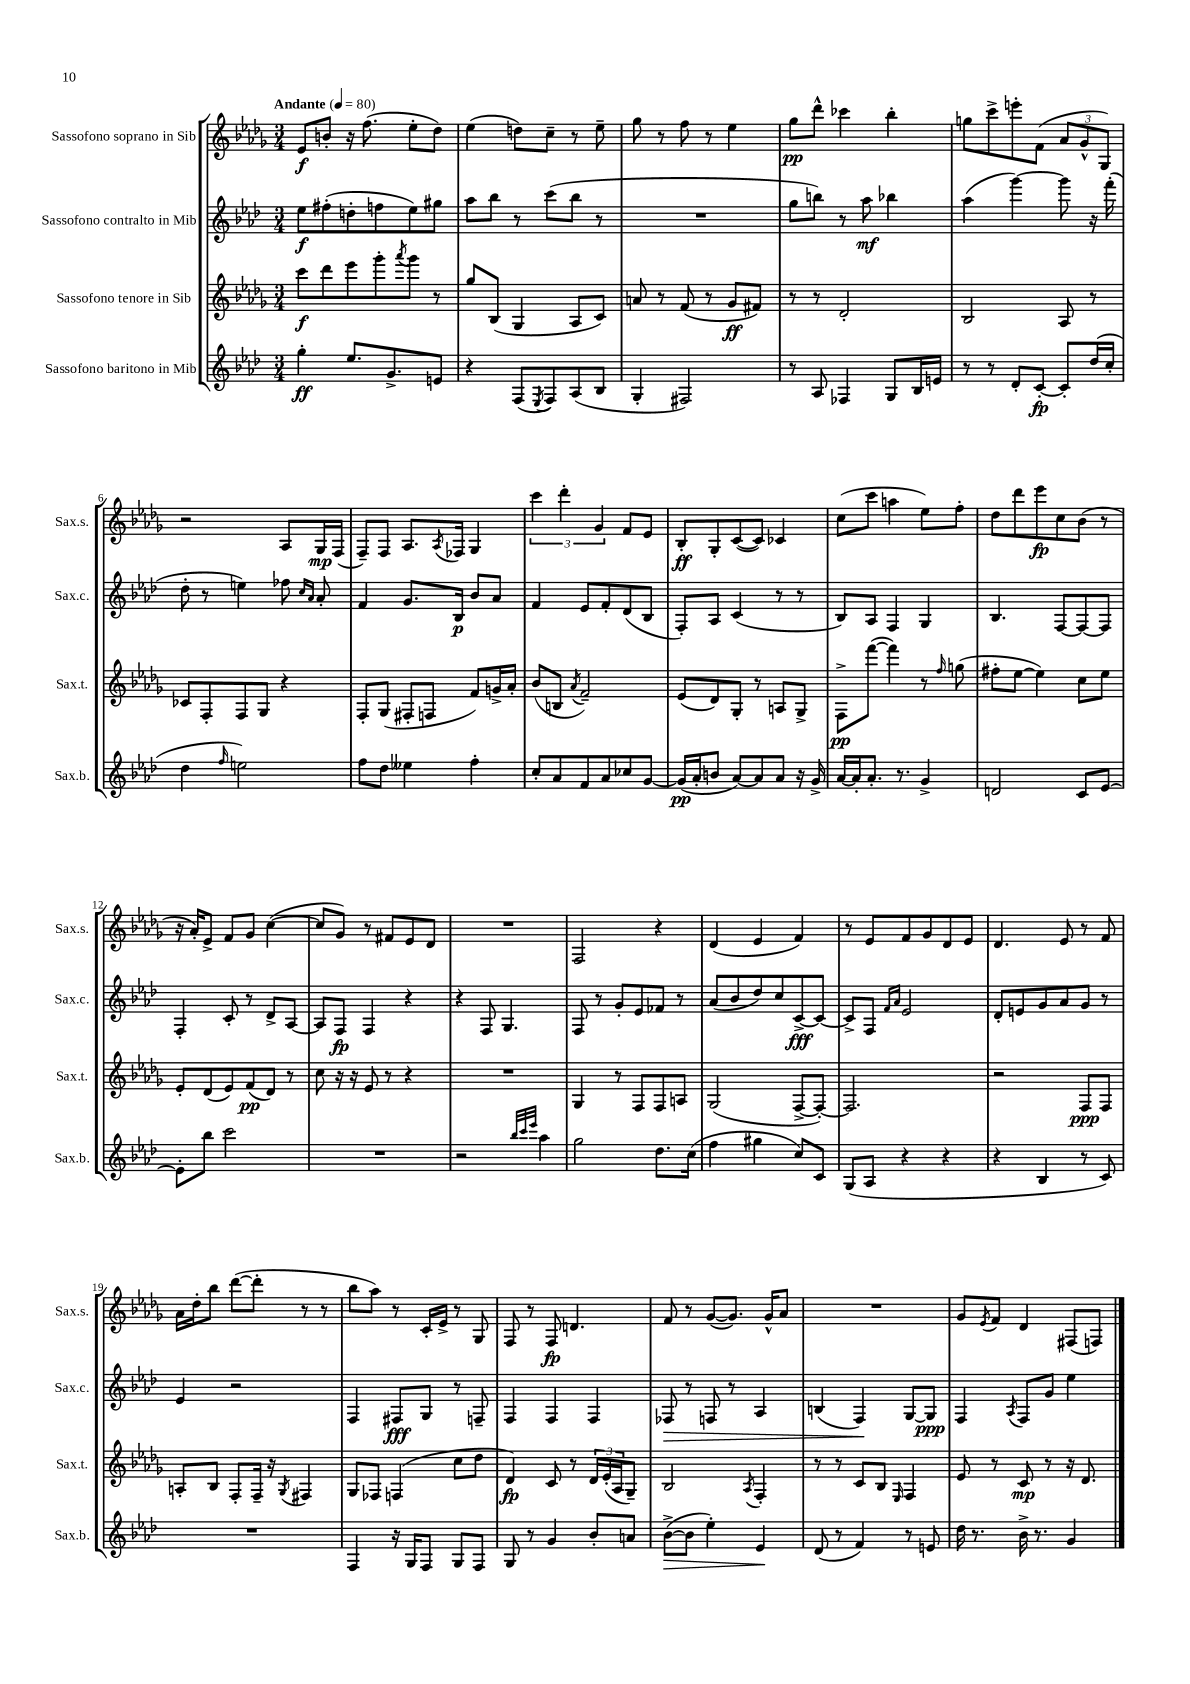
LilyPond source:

<<
\new StaffGroup <<
\new Staff = "s0" \with { instrumentName = "Sassofono soprano in Sib" shortInstrumentName = "Sax.s." } {
    \clef treble \key des \major \numericTimeSignature \time 3/4 \tempo "Andante" 4 = 80
    ees'8\f b'8-. r16 f''8.( ees''8-. des''8) |
    ees''4( d''8) c''8-- r8 ees''8-- |
    ges''8 r8 f''8 r8 ees''4 |
    ges''8\pp des'''8-^ ces'''4 bes''4-. |
    g''8 c'''8-> e'''8-. f'8( \tuplet 3/2 { aes'8 ges'8-^ ges8) } |
    r2 aes8 ges16\mp f16( |
    f8--) f8 aes8. \acciaccatura { aes8 } fes16 ges4 |
    \tuplet 3/2 { c'''4 des'''4-. ges'4 } f'8 ees'8 |
    bes8-.\ff ges8-. c'8~( c'8) ces'4 |
    c''8( c'''8 a''4 ees''8) f''8-. |
    des''8 des'''8 ees'''8\fp c''8 bes'8( r8 |
    r16 aes'16-.) ees'8-> f'8 ges'8 c''4~( |
    c''8 ges'8) r8 fis'8 ees'8 des'8 |
    R2. |
    f2 r4 |
    des'4( ees'4 f'4) |
    r8 ees'8 f'8 ges'8 des'8 ees'8 |
    des'4. ees'8 r8 f'8 |
    aes'16 des''16-. bes''8 des'''8~( des'''8-. r8 r8 |
    bes''8 aes''8) r8 c'16-. ees'16-> r8 ges8 |
    f8 r8 f8\fp d'4. |
    f'8 r8 ges'8~( ges'8.) ges'16-^ aes'8 |
    R2. |
    ges'8 \acciaccatura { ees'8 } f'8 des'4 fis8( f8) \bar "|." |
}
\new Staff = "s1" \with { instrumentName = "Sassofono contralto in Mib" shortInstrumentName = "Sax.c." } {
    \clef treble \key aes \major \numericTimeSignature \time 3/4
    ees''8\f fis''8-.( d''8-. f''8 ees''8) gis''8 |
    aes''8 bes''8 r8 c'''8( bes''8 r8 |
    R2. |
    g''8 b''8) r8 aes''8\mf bes''4 |
    aes''4( g'''4~) g'''8 r16 f'''16-.( |
    des''8-. r8 e''4) fes''8 \grace { c''16 aes'16 } aes'8-. |
    f'4 g'8. bes16\p bes'8 aes'8 |
    f'4 ees'8 f'8-. des'8( bes8 |
    f8-.) aes8 c'4( r8 r8 |
    bes8) aes8 f4 g4 |
    bes4. f8~ f8~ f8 |
    f4-. c'8-. r8 des'8-> aes8~ |
    aes8 f8\fp f4 r4 |
    r4 f8 g4. |
    f8 r8 g'8-. ees'8 fes'8 r8 |
    aes'8( bes'8 des''8) c''8 c'8~->\fff c'8~ |
    c'8-> f8 \grace { f'16 aes'16 } ees'2 |
    des'8-. e'8 g'8 aes'8 g'8 r8 |
    ees'4 r2 |
    f4 fis8\fff g8 r8 f8-- |
    f4 f4 f4 |
    fes8\> r8 f8 r8 aes4 |
    b4( f4\!) g8~ g8\ppp |
    f4 \acciaccatura { aes8 } f8 g'8 ees''4 \bar "|." |
}
\new Staff = "s2" \with { instrumentName = "Sassofono tenore in Sib" shortInstrumentName = "Sax.t." } {
    \clef treble \key des \major \numericTimeSignature \time 3/4
    c'''8\f des'''8 ees'''8 ges'''8-. \acciaccatura { aes'''8 } ges'''8 r8 |
    ges''8 bes8( ges4 aes8 c'8) |
    a'8 r8 f'8( r8 ges'8\ff fis'8) |
    r8 r8 des'2-. |
    bes2 aes8 r8 |
    ces'8 f8-. f8 ges8 r4 |
    f8-. ges8( fis8-. f8 f'8) g'16-> aes'16-. |
    bes'8( b8 \acciaccatura { aes'8 } f'2--) |
    ees'8( des'8) ges8-. r8 a8 ges8-> |
    f8->\pp f'''8~( f'''4) r8 \grace { f''16 } g''8( |
    fis''8-. ees''8~ ees''4) c''8 ees''8 |
    ees'8-. des'8( ees'8) f'8\pp( des'8) r8 |
    c''8 r16 r16 ees'8 r8 r4 |
    R2. |
    ges4 r8 f8 f8 a8 |
    ges2( f8~-> f8~-.) |
    f2. |
    r2 f8\ppp f8 |
    a8-. bes8 f8-. f16-- r16 \acciaccatura { ges8 } fis4 |
    ges8 fes8 f4( c''8 des''8 |
    des'4\fp) c'8 r8 \tuplet 3/2 { des'16 ees'16-.( aes16 } ges8--) |
    bes2 \acciaccatura { aes8 } f4-. |
    r8 r8 c'8 bes8 \grace { ees16 } f4 |
    ees'8 r8 c'8\mp r8 r16 des'8. \bar "|." |
}
\new Staff = "s3" \with { instrumentName = "Sassofono baritono in Mib" shortInstrumentName = "Sax.b." } {
    \clef treble \key aes \major \numericTimeSignature \time 3/4
    g''4-.\ff ees''8. g'8.-> e'8 |
    r4 f8( \acciaccatura { ees8 } f8) aes8( bes8 |
    g4-. fis2) |
    r8 aes8 fes4 g8 bes16 e'16 |
    r8 r8 des'8-. c'8~-.\fp c'8-. des''16( c''16-. |
    des''4 \grace { f''16 } e''2) |
    f''8 des''8 eeses''4 f''4-. |
    c''8-. aes'8 f'8 aes'8 ces''8 g'8~ |
    g'16\pp( aes'16-. b'8 aes'8~) aes'8 aes'8 r16 g'16-> |
    aes'16~ aes'16-. aes'8.-. r8. g'4-> |
    d'2 c'8 ees'8~ |
    ees'8-. bes''8 c'''2 |
    R2. |
    r2 \grace { bes''32 c'''32 ees'''32 } aes''4 |
    g''2 des''8. c''16( |
    f''4 gis''4 c''8) c'8 |
    g8( aes8 r4 r4 |
    r4 bes4 r8 c'8) |
    R2. |
    f4 r16 g16 f8 g8 f8 |
    g8 r8 g'4 bes'8-. a'8 |
    bes'8~->\>( bes'8 ees''4-.) ees'4\! |
    des'8( r8 f'4) r8 e'8 |
    des''16 r8. bes'16-> r8. g'4 \bar "|." |
}
>>
>>
